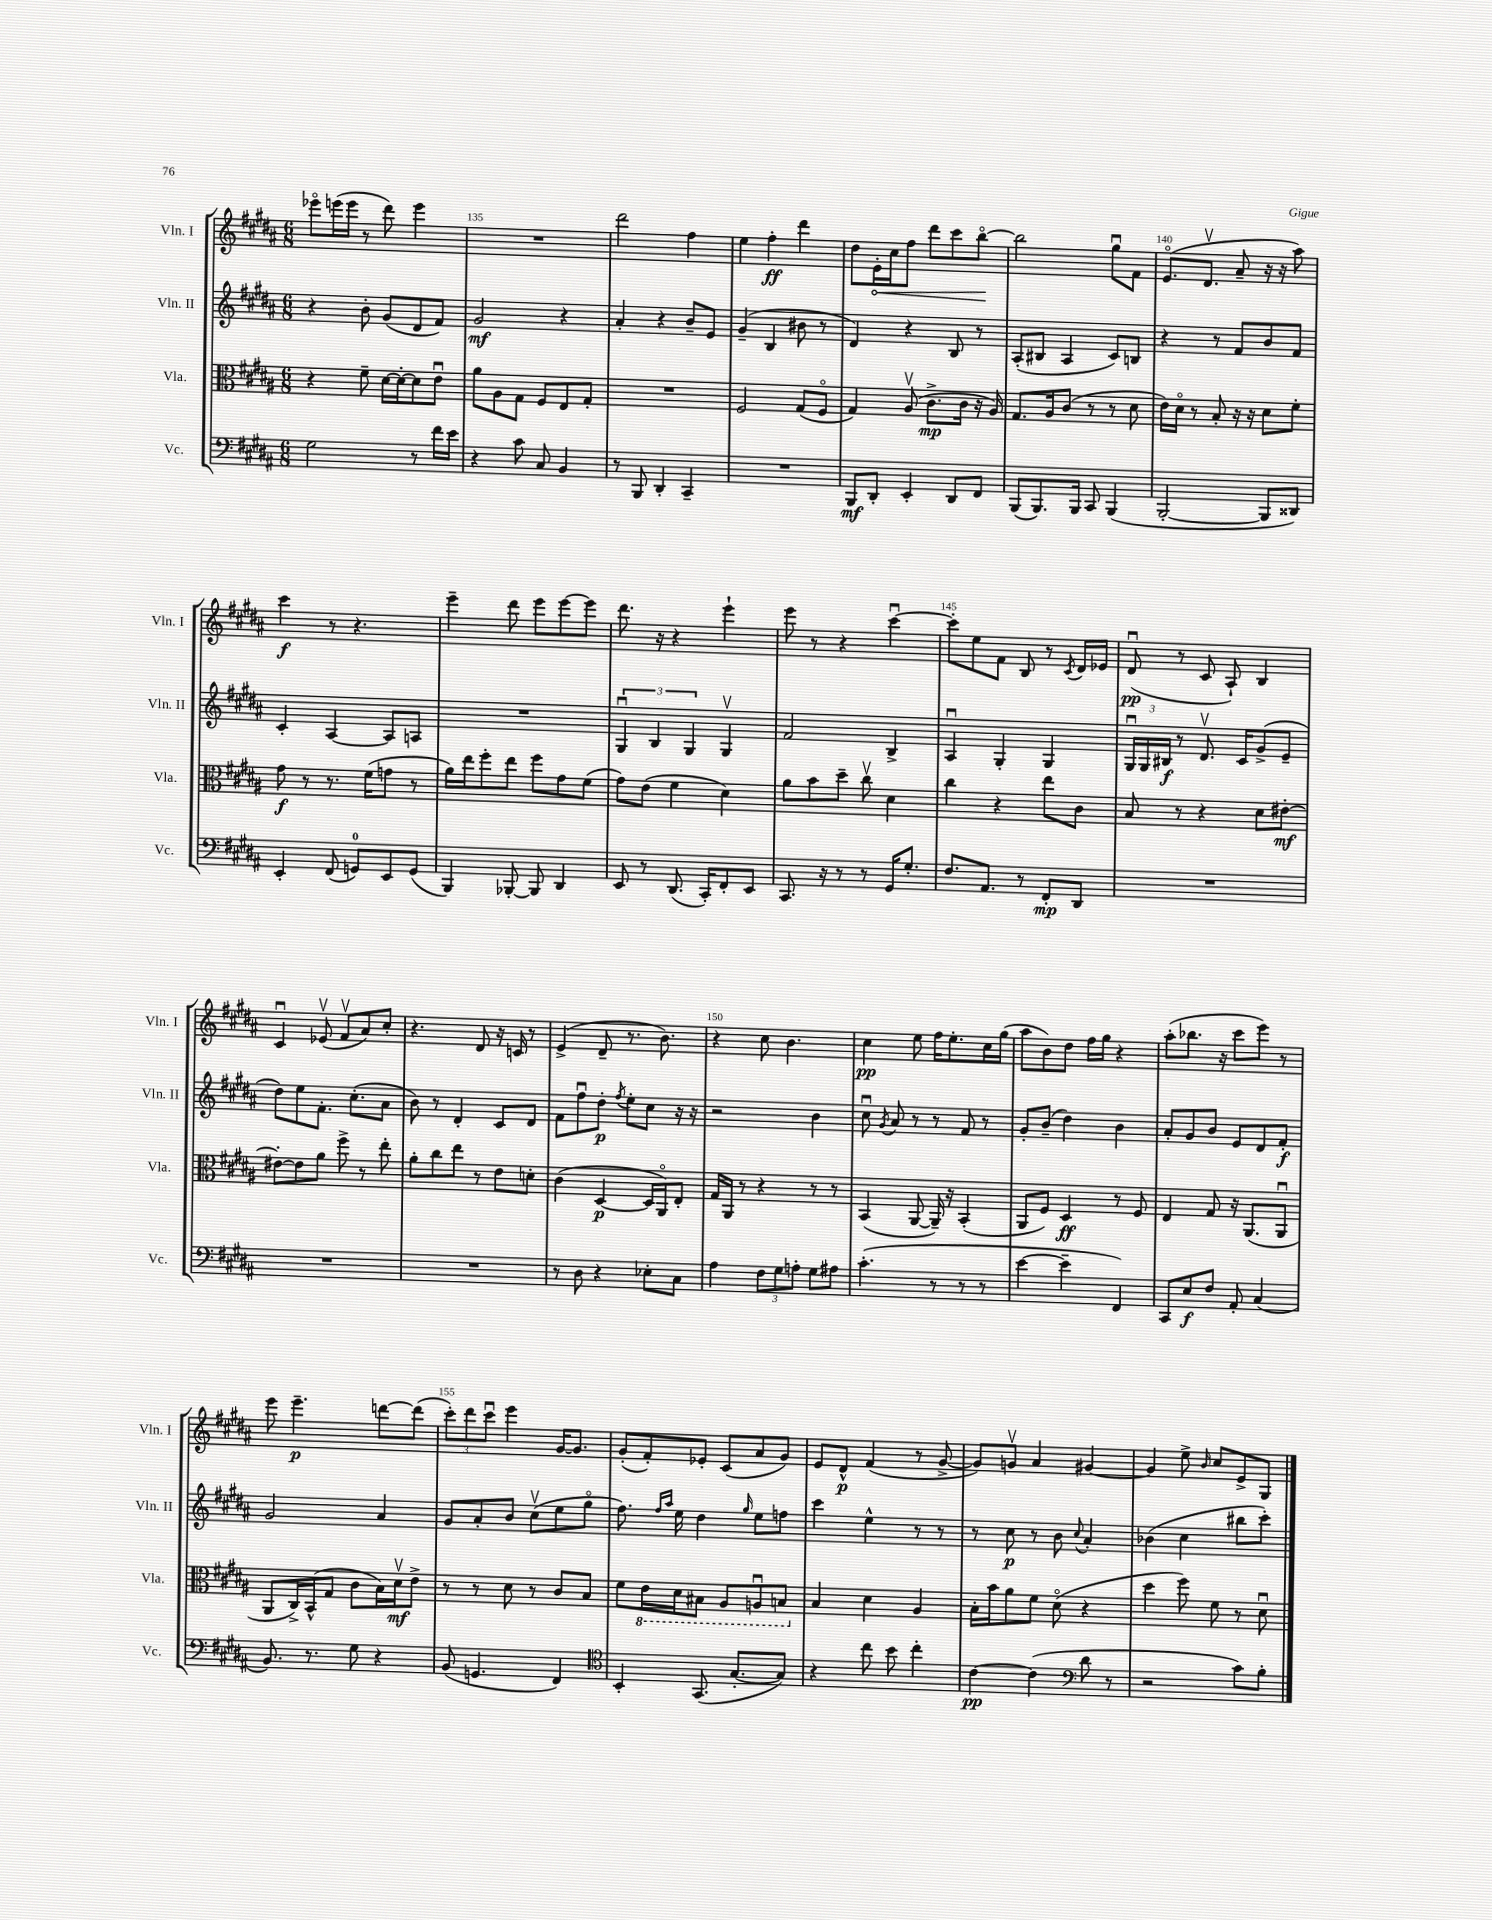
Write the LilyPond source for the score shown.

<<
\new StaffGroup <<
\new Staff = "s0" \with { instrumentName = "Vln. I" shortInstrumentName = "Vln. I" } {
    \clef treble \key b \major \numericTimeSignature \time 6/8
    \autoBeamOff ees'''8[\flageolet e'''16( e'''16] r8 dis'''8) e'''4 |
    R2. |
    dis'''2 fis''4 |
    e''4 fis''4-.\ff dis'''4 |
    dis''8[ \once \override Hairpin.circled-tip = ##t e'16-.\< cis''16 fis''8] dis'''8[ cis'''8 b''8]~\flageolet\! |
    b''2 gis''8[\downbow fis'8] |
    e'8.[\flageolet( dis'8.]\upbow ais'8-- r16 r16 ais''8) |
    cis'''4\f r8 r4. |
    e'''4-- dis'''8 e'''8[ e'''8~ e'''8] |
    dis'''8. r16 r4 e'''4-! |
    e'''8 r8 r4 cis'''4~\downbow |
    cis'''8[-. e''8 fis'8] b8 r8 \acciaccatura { cis'8 } dis'16[ ees'16] |
    dis'8\downbow\pp( r8 cis'8 ais8-!) b4 |
    cis'4\downbow ees'8\upbow( fis'8[\upbow ais'8) cis''8]-. |
    r4. dis'8 r16 c'16 r8 |
    e'4->( dis'8-- r8. b'8.) |
    r4 cis''8 b'4. |
    cis''4\pp e''8 fis''16[ e''8.-. cis''16 gis''16]( |
    ais''8[ b'8) dis''8] fis''16[ gis''16] r4 |
    ais''8[-.( bes''8.] r16 cis'''8[ e'''8]) r8 |
    e'''8 e'''4.--\p d'''8[~ d'''8]( |
    \tuplet 3/2 { cis'''8[-.) dis'''8 cis'''8]\downbow } e'''4 gis'16[~ gis'8.] |
    gis'8[-.( fis'8-.) ees'8]-. cis'8[( ais'8 gis'8]) |
    e'8[ dis'8]-^\p fis'4( r8 gis'8~-> |
    gis'8[) g'8]\upbow ais'4 gis'4~ |
    gis'4 e''8-> \grace { b'16 } cis''8[ e'8-> gis8] \bar "|." |
}
\new Staff = "s1" \with { instrumentName = "Vln. II" shortInstrumentName = "Vln. II" } {
    \clef treble \key b \major \numericTimeSignature \time 6/8
    \autoBeamOff r4 b'8-. gis'8[( dis'8 fis'8]) |
    gis'2\mf r4 |
    ais'4-. r4 b'8[-- e'8] |
    gis'4--( b4 bis'8 r8 |
    dis'4) r4 b8 r8 |
    ais8[-.( bis8] ais4 cis'8[) b8] |
    r4 r8 fis'8[ b'8 fis'8] |
    cis'4-. ais4~ ais8[ a8] |
    R2. |
    \tuplet 3/2 { gis4\downbow b4 gis4 } gis4\upbow |
    fis'2 b4-> |
    ais4\downbow gis4-. gis4 |
    \tuplet 3/2 { gis16[\downbow gis16 bis16]\f } r8 dis'8.\upbow cis'16[ gis'8->( e'8]-- |
    dis''8[) e''8 fis'8.]-. cis''8.[-.( ais'8] |
    b'8) r8 dis'4-. cis'8[ dis'8] |
    fis'8[ fis''8\downbow dis''8]-.\p \acciaccatura { fis''8 } e''8[-. cis''8] r16 r16 |
    r2 b'4 |
    cis''8\downbow \acciaccatura { gis'8 } ais'8 r8 r8 fis'8 r8 |
    gis'8[-. b'8]--( dis''4) b'4 |
    ais'8[-. gis'8 b'8] e'8[ dis'8 fis'8]-.\f |
    gis'2 ais'4 |
    gis'8[ ais'8-. b'8] cis''8[\upbow( e''8 gis''8]\flageolet |
    fis''8.) \grace { fis''16[ ais''16] } e''16 dis''4 \grace { gis''16 } e''8[ f''8] |
    cis'''4 e''4-^ r8 r8 |
    r8 cis''8\p r8 b'8 \appoggiatura { cis''8 } ais'4-. |
    bes'4( cis''4 bis''8[ cis'''8]-.) \bar "|." |
}
\new Staff = "s2" \with { instrumentName = "Vla." shortInstrumentName = "Vla." } {
    \clef alto \key b \major \numericTimeSignature \time 6/8
    \autoBeamOff r4 fis'8-- dis'16[~ dis'16~-. dis'8 e'8]\downbow |
    ais'8[ ais8 gis8] fis8[ e8 gis8]-. |
    R2. |
    fis2 gis8[( fis8]\flageolet |
    gis4) ais8\upbow( cis'8.[->\mp cis'16] r16 ais16) |
    gis8.[ ais16 cis'8]( r8 r8 dis'8 |
    e'16[) dis'16]\flageolet r8 b8-. r16 r16 dis'8[ fis'8]-. |
    gis'8\f r8 r8. fis'16[( g'8] r8 |
    ais'16[) e''16 fis''8-. e''8] fis''8[ gis'8 fis'8]( |
    gis'8[) e'8]( fis'4 dis'4) |
    ais'8[ b'8 dis''8]-- cis''8\upbow dis'4 |
    cis''4 r4 e''8[ cis'8] |
    b8 r8 r4 dis'8[ eis'8]~-.\mf |
    eis'8[~-. eis'8 ais'8] fis''8-> r8 e''8-. |
    ais'8[-. cis''8 e''8] r8 e'8[ d'8]-. |
    cis'4( dis4~\p dis16[ ais,16\flageolet) e8]-. |
    gis16[ ais,16] r8 r4 r8 r8 |
    b,4( ais,8~ ais,16--) r16 b,4-.( |
    ais,8[ fis8]) dis4\ff r8 fis8 |
    e4 gis8 r16 ais,8.[( ais,8]\downbow |
    ais,8[ cis16->) b,16-^( gis8] cis'8[ b16) dis'16\upbow\mf e'8]-> |
    r8 r8 dis'8 r8 cis'8[ b8] |
    fis'8[ \ottava #-1 e16 dis16 bis,8] ais,8[ a,8\downbow b,8] \ottava #0 |
    b4 dis'4 ais4 |
    b16[-. b'16 ais'8 fis'8] dis'8\flageolet( r4 |
    dis''4 fis''8) fis'8 r8 dis'8\downbow \bar "|." |
}
\new Staff = "s3" \with { instrumentName = "Vc." shortInstrumentName = "Vc." } {
    \clef bass \key b \major \numericTimeSignature \time 6/8
    \autoBeamOff gis2 r8 fis'16[ e'16] |
    r4 cis'8 cis8 b,4 |
    r8 b,,8 dis,4-. cis,4-- |
    R2. |
    b,,8[\mf dis,8]-. e,4-. dis,8[ fis,8] |
    b,,8[( b,,8.) b,,16] cis,8 b,,4( |
    b,,2~-. b,,8[ disis,8]) |
    e,4-. fis,8( g,8[-0) e,8 g,8]( |
    b,,4) bes,,8~-. bes,,8 dis,4 |
    e,8 r8 dis,8.( cis,16[-.) fis,8-. e,8] |
    cis,8. r16 r8 r8 gis,16[ gis8.]-. |
    fis8.[ ais,8.] r8 fis,8[-.\mp dis,8] |
    R2. |
    R2. |
    R2. |
    r8 dis8 r4 ees8[-. cis8] |
    ais4 \tuplet 3/2 { fis8[ gis8 a8]-. } gis8[ ais8] |
    cis'4.-.( r8 r8 r8 |
    e'4~ e'4-- fis,4) |
    cis,8[ e8\f fis8] ais,8-. cis4( |
    b,8.) r8. gis8 r4 |
    b,8( g,4. fis,4) |
    \clef tenor b,4-. gis,8.( gis8.[~-. gis8]) |
    r4 cis''8 b'8 cis''4-. |
    cis'4~\pp cis'4( \clef bass dis'8 r8 |
    r2 cis'8[) b8]-. \bar "|." |
}
>>
>>
\layout { \context { \Score currentBarNumber = #134 \override BarNumber.break-visibility = ##(#f #t #t) barNumberVisibility = #(every-nth-bar-number-visible 5) } }
